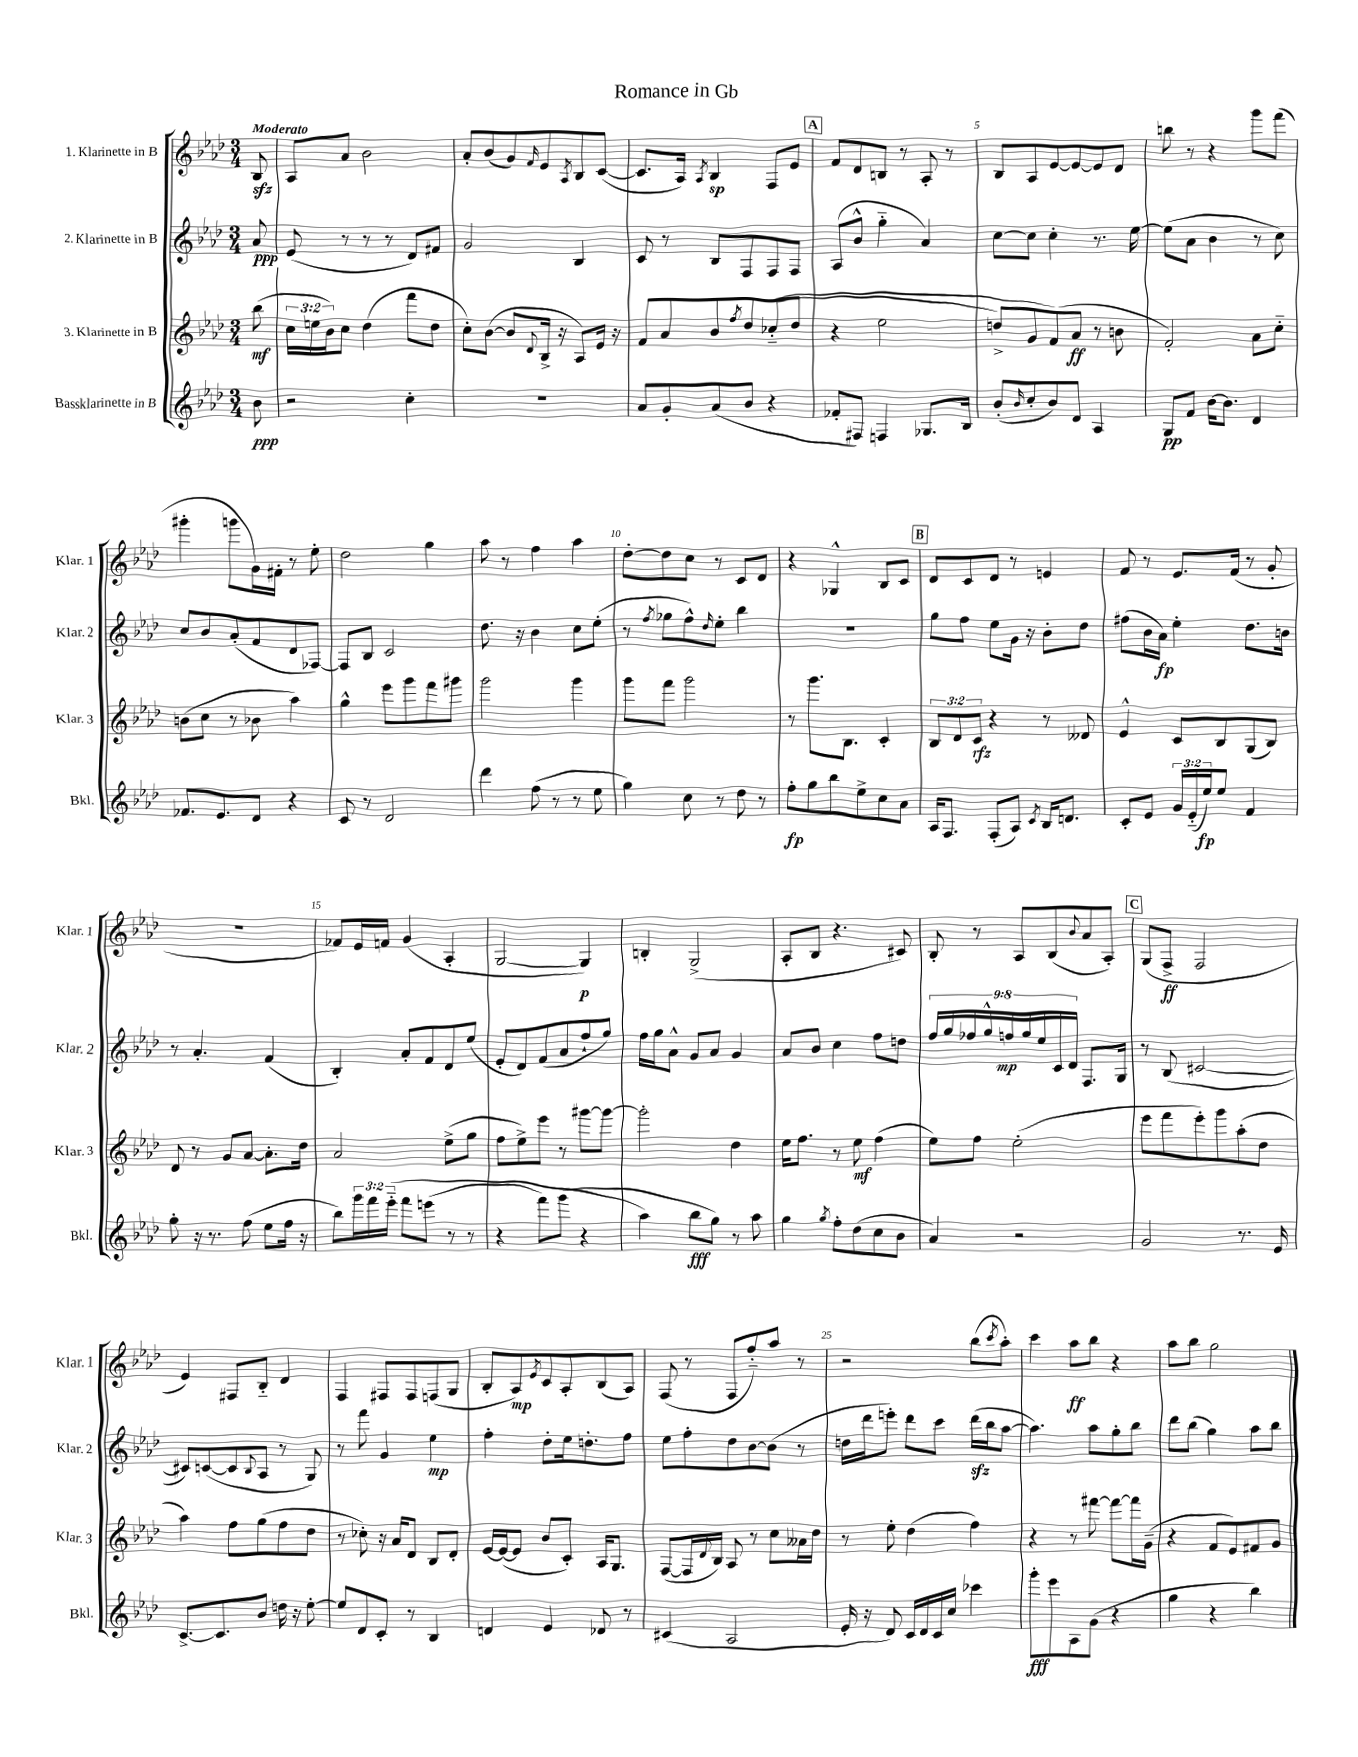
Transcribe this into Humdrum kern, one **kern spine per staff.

**kern	**kern	**kern	**kern
*staff4	*staff3	*staff2	*staff1
*clefG2	*clefG2	*clefG2	*clefG2
*k[b-e-a-d-]	*k[b-e-a-d-]	*k[b-e-a-d-]	*k[b-e-a-d-]
*M3/4	*M3/4	*M3/4	*M3/4
8b-	(8bb-	8a-	8B-
=	=	=	=
2r	24cc	(8e-	8A-
.	24ee	.	.
.	24b-)	.	.
.	8cc	8r	8a-
.	(4dd-	8r	2b-
.	.	8r	.
4cc'	8fff	8d-)	.
.	8dd-	8f#	.
=	=	=	=
2.r	8cc')	2g	8a-'
.	([8b-	.	(8b-
.	8b-]	.	8g)
.	8qqd-	.	16qqf
.	16B-^	.	8e-
.	16r	.	.
.	.	.	8qA-
.	8A-)	4B-	8B-
.	16e-	.	([8c
.	16r	.	.
=	=	=	=
8a-	8f	8c	8.c]
8g'	8a-	8r	.
.	.	.	16A-)
.	.	.	8qA-
(8a-	8b-	8B-	4B-
.	8qff	.	.
8b-	&(8dd-	8F	.
4r	(8cc-'~	8F	8F
.	8dd-	8F	8e-
=	=	=	=
8f-'	4r	(8A-	8f
8F#)	.	8b-^^	8d-
4F	2ee-	4gg'~	8B
.	.	.	8r
8.G-	.	4a-)	8A-'
.	.	.	8r
16B-	.	.	.
=	=	=	=
(8b-'	8dd^)	[8cc	8B-
16qqb-	.	.	.
8cc'	8g	8cc]	8A-
8b-)	(8f&)	4cc'	[8e-
8d-	8a-	.	8e-_
4A-	8r	8.r	8e-]
.	8b	.	8d-
.	.	[16ee-	.
=	=	=	=
8G	2f')	(8ee-]	8bb
8f	.	8a-	8r
[16b-	.	4b-	4r
8.b-]	.	.	.
4d-	8a-	8r	8ggg
.	8cc'~	8cc)	(8fff
=	=	=	=
8.f-	(8b	8cc	4ggg#'
.	8cc	8b-	.
8.e-	.	.	.
.	8r	(8a-'	8ggg
8d-	8b-	8f	16g)
.	.	.	16f#'
4r	4aa-)	8d-	8r
.	.	[8F-)	8ee-'
=	=	=	=
8c	4gg^^	8F-]	2dd-
8r	.	8B-	.
2d-	8eee-	2c	.
.	8ggg	.	.
.	8fff	.	4gg
.	8ggg#	.	.
=	=	=	=
4ddd-	2ggg	8.dd-	8aa-
.	.	.	8r
.	.	16r	.
(8ff	.	4b-	4ff
8r	.	.	.
8r	4ggg	8cc	4aa-
8ee-	.	(8ee-'	.
=	=	=	=
4gg)	8ggg	8r	[8dd-'
.	.	8qff	.
.	8fff	8gg-	8dd-]
8cc	2ggg	8ff^^)	8cc
.	.	16qqdd-	.
8r	.	8ee-'	8r
8dd-	.	4bb-	8c
8r	.	.	8d-
=	=	=	=
8ff'	8r	2.r	4r
8gg	8.ggg	.	.
8bb-	.	.	4G-^^
.	8.B-	.	.
8ee-^	.	.	.
8cc	4c'	.	8B-
8a-	.	.	8c
=	=	=	=
16A-	12B-	8gg	8d-
8.F	.	.	.
.	12d-	.	.
.	.	8ff	8c
.	12c	.	.
(8F'	4r	8ee-	8d-
8A-)	.	16g	8r
.	.	16r	.
8qc	.	.	.
16B-	8r	8b-'	4e
8.d	.	.	.
.	8d--	8dd-	.
=	=	=	=
8c'	4e-^^	(8ff#	8f
8e-	.	16b-	8r
.	.	16a-)	.
24g	8c	4ee-'	8.e-
(24e-'~	.	.	.
24ee-)	.	.	.
8ee-	8B-	.	.
.	.	.	(16f
4f	(8G	8.dd-	8r
.	8B-)	.	8g'
.	.	16b	.
=	=	=	=
8gg'	8d-	8r	2.r
16r	8r	4.a-'	.
8.r	.	.	.
.	8g	.	.
(8ff	[8a-	.	.
8ee-	8.a-']	(4f	.
16ff	.	.	.
16r	16dd-	.	.
=	=	=	=
8bb-)	2a-	4B-')	8f-)
24ggg	.	.	16e-
24fff	.	.	.
.	.	.	16f
&(24eee-'~	.	.	.
8fff	.	8a-'	(4g
(8eee	.	8f	.
8r	(8ee-^	8d-	4A-'
8r	8gg	(8ee-	.
=	=	=	=
4r	8ff	8e-'	[2G
.	8ee-^)	8d-)	.
8fff)	8eee-	(8f	.
(8ggg	8r	8a-	.
4r	[8ggg#	8ff`	4G])
.	8ggg#_	8gg)	.
=	=	=	=
4aa-&)	2ggg#']	16ff	4B'
.	.	16gg	.
.	.	8a-^^	.
8bb-	.	8g	(2G^
8gg)	.	8a-	.
8r	4dd-	4g	.
8aa-	.	.	.
=	=	=	=
4gg	16ee-	8a-	8A-'
.	8.ff	.	.
.	.	8b-	8B-
8qgg	.	.	.
8ff'	8r	4cc	4.r
(8dd-	8ee-	.	.
8cc	(4ff	8ff	.
8b-	.	8dd	8c#)
=	=	=	=
4a-)	8ee-)	18ff	8B-'
.	.	18gg	.
.	.	18ff-	.
.	8ff	.	8r
.	.	18gg^^	.
.	.	18ff	.
2r	(2ee-'	.	8A-
.	.	18gg	.
.	.	18ee-	.
.	.	.	(8B-
.	.	18c	.
.	.	18d-	.
.	.	.	8qqb-
.	.	8.F	8a-
.	.	.	8A-')
.	.	16G	.
=	=	=	=
2g	8eee-	8r	(8G
.	8fff	(8B-	8F^
.	8eee-')	[2c#	2F
.	8ggg	.	.
8.r	(8aa-'	.	.
.	8dd-	.	.
16e-	.	.	.
=	=	=	=
[8.c^	4aa-)	8c#])	4e-)
.	.	([8c	.
8.c]	.	.	.
.	8ff	8c]	8F#
.	.	8qqB-	.
8b-	(8gg	8A-	8B-'~
16dd	8ff	8r	4d-
16r	.	.	.
[8ee-'	8dd-	8G)	.
=	=	=	=
8ee-]	8r	8r	4F
8d-	8cc-')	8fff	.
8c'	16r	4g	8F#
.	16a-	.	.
8r	8d-	.	8F#
4B-	8B-	4ee-	(8F
.	8d-'	.	8G
=	=	=	=
4d	[16e-	4ff'	8B-'
.	(16e-_	.	.
.	8e-]	.	8A-)
.	.	.	8qe-
4e-	8b-	8dd-'	8c
.	8c')	16ee-	8A-'
.	.	8.dd'	.
8d-	16A-	.	(8B-
.	8.G	.	.
8r	.	8ff	8A-)
=	=	=	=
(4c#	([8F	8ee-	(8F
.	16F]	8ff'	8r
.	8qqd-	.	.
.	16B-)	.	.
2A-	8A-	8dd-	8F
.	8r	[8b-	8ff'~)
.	8cc	(8b-]	8aa-
.	16a--	8r	8r
.	16dd-	.	.
=	=	=	=
16e-'	8r	16dd	2r
16r	.	16ddd-	.
8d-)	8ee-'	8eee')	.
16c	(4dd-	8ddd-	.
16d-	.	.	.
16c	.	8ccc	.
16cc	.	.	.
4ccc-	4ff)	(16ddd-	(8bb-
.	.	16bb-	.
.	.	.	8qccc
.	.	[8aa-	8aa-')
=	=	=	=
8ggg'	4r	4.aa-])	4ccc
8eee-	.	.	.
8A-	8r	.	8aa-
(8g	[8fff#	8aa-	8bb-
4r	8fff#_	8gg'	4r
.	16fff#]	8bb-	.
.	(16g~	.	.
=	=	=	=
4gg	4r	8ddd-	8aa-
.	.	(8bb-	8bb-
4r	8f	4gg)	2gg
.	8e-)	.	.
4bb-)	8f#	8aa-	.
.	8g	8bb-	.
==	==	==	==
*-	*-	*-	*-
